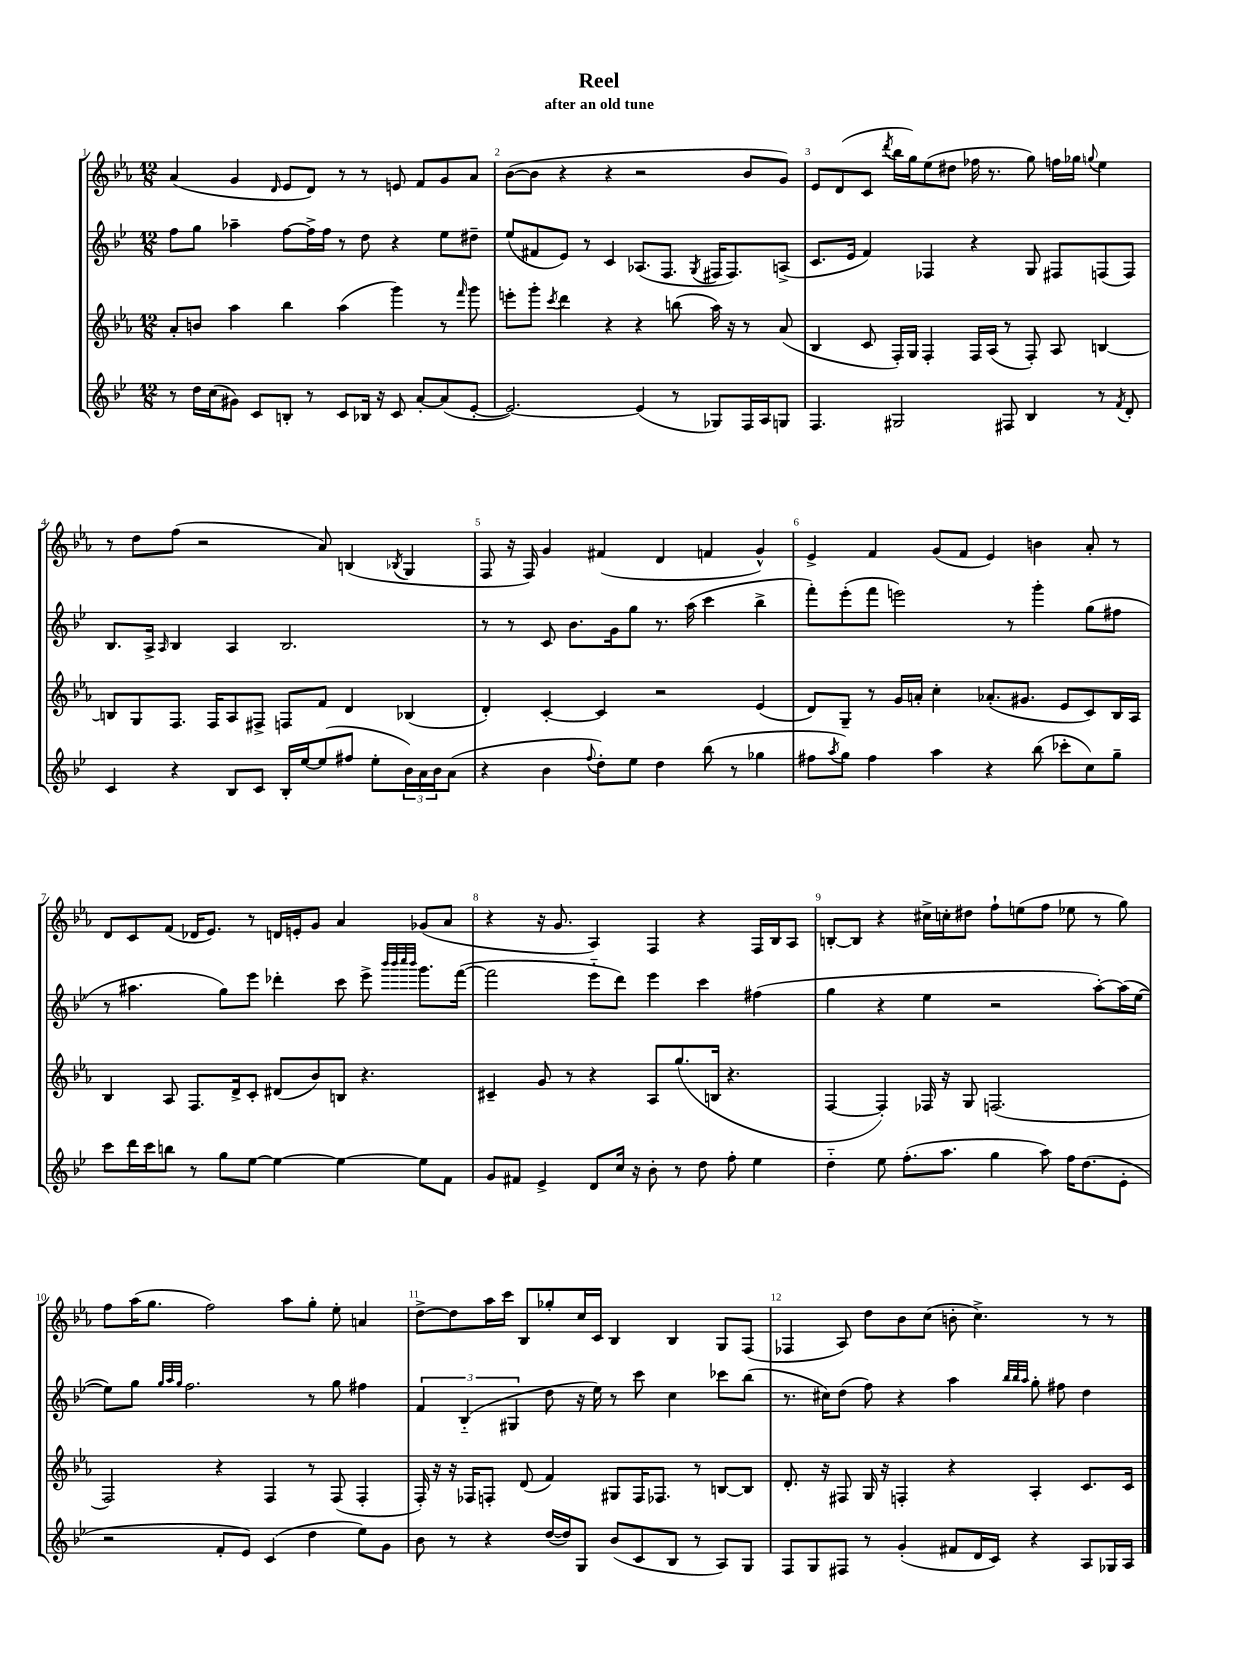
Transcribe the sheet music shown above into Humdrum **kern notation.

**kern	**kern	**kern	**kern
*part4	*part3	*part2	*part1
*staff4	*staff3	*staff2	*staff1
*clefG2	*clefG2	*clefG2	*clefG2
*k[b-e-]	*k[b-e-a-]	*k[b-e-]	*k[b-e-a-]
*M12/8	*M12/8	*M12/8	*M12/8
=1	=1	=1	=1
8r	8a-'/L	8ff\L	(4a-/
16dd\LL	8bn/J	8gg\J	.
(16cc\J	.	.	.
8g#X\J)	4aa-\	4aa-X~\	4g/
8c/L	.	.	.
.	.	.	16qqd/
8Bn'/J	4bb-\	[8ff\L	8e-/L
8r	.	16ff^\L]	8d/J)
.	.	16ff\JJ	.
8c/L	(4aa-\	8r	8r
16B-X/Jk	.	8dd\	8r
16r	.	.	.
8c/	4ggg\)	4r	8en/
[8a'/L	.	.	8f/L
(8a/]	8r	8ee-\L	8g/
.	16qqfff/	.	.
[8e-'/J	8ggg\	8dd#X~\J	8a-/J
=2	=2	=2	=2
2.e-/_)	8eeen'\L	(8ee-/L	([8b-\L
.	8ggg'\J	8f#X/	8b-\J]
.	8qccc/	.	.
.	4ddd\	8e-/J)	4r
.	.	8r	.
.	4r	4c/	4r
(4e-/]	4r	(8.A-X/L	2r
.	.	8.F/J	.
8r	(8bbn\	.	.
.	.	8qG/	.
8G-X/L)	16aa-\)	16F#X/KL	.
.	16r	8.F#/)	.
16F/L	8r	.	8b-/L
16A/J	.	.	.
8Gn/J	(8a-/	(8An^/J	8g/J)
=3	=3	=3	=3
4.F/	4B-/	8.c/L	8e-/L
.	.	.	(8d/
.	.	16e-/Jk	.
.	8c/	4f/)	8c/J
.	.	.	8qddd/
2G#X/	16F'/LL)	.	16bb-\LL
.	16G/JJ	.	16gg\J)
.	4F'/	4F-X/	(8ee-\
.	.	.	8dd#X\J
.	16F/LL	4r	16ff-X\
.	(16A-/JJ	.	8.r
8F#X/	8r	.	.
4B-/	8F'/)	8G/	8gg\)
.	8A-/	8F#X/L	16ffn\LL
.	.	.	16gg-X\JJ
.	.	.	8qqggn/
8r	[4Bn/	(8Fn/	4ee-\
8qf/	.	.	.
8d'/	.	8F/J)	.
!!LO:LB:g=z
=4	=4	=4	=4
4c/	8Bn/L]	8.B-/L	8r
.	8G/	.	8dd\L
.	.	16A^/Jk	.
.	.	16qqA/	.
4r	8.F/J	4B-/	(8ff\J
.	.	.	2r
.	16F/KL	.	.
8B-/L	8A-/	4A/	.
8c/J	8F#X^/J	.	.
16B-'/LL	8Fn/L	2.B-/	.
[16ee-/J	.	.	.
(8ee-/]	8f/J	.	8a-/)
8ff#X/J	4d/	.	(4Bn/
8ee-'\L	.	.	.
.	.	.	8qB-X/
24b-\L)	(4B-X/	.	4G/
24a\	.	.	.
24b-\J	.	.	.
(8a\J	.	.	.
=5	=5	=5	=5
4r	4d'/)	8r	8F/
.	.	8r	16r
.	.	.	16F/)
4b-\	[4c'/	8c/	4g/
.	.	8.b-\L	.
8qqff/	.	.	.
8dd'\L)	4c/]	.	(4f#X/
.	.	16g\k	.
8ee-\J	.	8gg\J	.
4dd\	2r	8.r	4d/
.	.	(16aa\	.
(8bb-\	.	4ccc\	4fn/
8r	.	.	.
4gg-X\	(4e-/	4bb-^\	4g^^/)
=6	=6	=6	=6
8ff#X\L	8d/L)	8fff'\L)	4e-^/
8qaa/	.	.	.
8gg\J)	8G~/J	(8eee-'\	.
4ff#\	8r	8fff\J	4f/
.	16g/LL	2eeen\)	.
.	16an'/JJ	.	.
4aa\	4cc'\	.	(8g/L
.	.	.	8f/J
4r	(8.a-X'/L	.	4e-/)
.	.	8r	.
.	8.g#X/J	.	.
(8bb-\	.	4ggg'\	4bn\
8ccc-X'\L	8e-/L	.	.
8cc\)	8c/)	(8gg\L	8a-'/
8gg~\J	16B-/L	8ff#X\J	8r
.	16A-/JJ	.	.
!!LO:LB:g=z
=7	=7	=7	=7
8ccc\L	4B-/	8r	8d/L
16ddd\L	.	4.aa#X\	8c/
16ccc\J	.	.	.
8bbn\J	8A-/	.	(8f/J
8r	8.F/L	.	16d-X/KL
.	.	.	8.e-/J)
8gg\L	.	8gg\L)	.
.	16d^/k	.	.
[8ee-\J	8c'/J	8eee-\J	8r
4ee-\_	(8d#X/L	4ddd-X'\	16dn/LL
.	.	.	16en'/J
.	8b-/)	.	8g/J
4ee-\_	8Bn/J	8ccc\	4a-/
.	4.r	8eee-^\	.
.	.	32qqbbb-/LLL	.
.	.	32qqbbb-/	.
.	.	32qqcccc/	.
.	.	32qqbbb-/JJJ	.
8ee-\L]	.	8.ggg\L	(8g-X/L
8f\J	.	.	8a-/J
.	.	([16fff\Jk	.
=8	=8	=8	=8
8g/L	4c#X~/	2fff\]	4r
8f#X/J	.	.	.
4e-^/	8g/	.	16r
.	.	.	8.g/
.	8r	.	.
8d/L	4r	8eee-\L	4A-/)
16cc/Jk	.	8ddd\J)	.
16r	.	.	.
8b-'\	8A-/L	4eee-\	4F/
8r	(8.gg/	.	.
8dd\	.	4ccc\	4r
.	16Bn/Jk	.	.
8ff'\	4.r	.	.
4ee-\	.	(4ff#X\	16F/LL
.	.	.	16B-/J
.	.	.	8A-/J
=9	=9	=9	=9
4dd\	[4F/	4gg\	[8Bn'/L
.	.	.	8B/J]
8ee-\	4F'/])	4r	4r
(8.ff'\L	.	.	.
.	16F-X/	4ee-\	16cc#X^\LL
8.aa\J	16r	.	16ccn'\J
.	8G/	.	8dd#X\J
4gg\	(2.Fn/	2r	8ff`\L
.	.	.	(8een\
8aa\)	.	.	8ff\J
16ff\KL	.	.	8ee-X\
(8.dd\	.	.	.
.	.	[8aa'\L)	8r
8e-'\J	.	(16aa\L]	8gg\)
.	.	[16ee-\JJ	.
!!LO:LB:g=z
=10	=10	=10	=10
2r	2F/)	8ee-\L])	8ff\L
.	.	8gg\J	(16aa-\K
.	.	.	8.gg\J
.	.	32qqgg/LLL	.
.	.	32qqaa/	.
.	.	32qqgg/JJJ	.
.	.	2.ff\	.
.	.	.	2ff\)
8f'/L	4r	.	.
8e-/J)	.	.	.
(4c/	4F/	.	.
.	.	.	8aa-\L
4dd\	8r	8r	8gg'\J
.	(8F/	8gg\	8ee-'\
8ee-\L)	4F'/	4ff#X\	4an/
8g\J	.	.	.
=11	=11	=11	=11
8b-\	16F'/)	6f/	[8dd^\L
.	16r	.	.
8r	16r	.	8dd\]
.	.	(6B-/	.
.	16F-X/KL	.	.
4r	8Fn'/J	.	16aa-\L
.	.	.	16ccc\JJ
.	.	6G#X/	.
.	(8d/	.	8B-/L
([16dd/LL	4f/)	8dd\	8gg-X'/
16dd/J])	.	.	.
8G/J	.	16r	16cc/L
.	.	16ee-\)	16c/JJ
(8b-/L	8G#X/L	8r	4B-/
8c/	16F/K	8ccc\	.
.	8.F-X/J	.	.
8B-/J	.	4cc\	4B-/
8r	8r	.	.
8A/L)	[8Bn/L	8ccc-X\L	8G/L
8G/J	8B/J]	(8bb-\J	(8F/J
=12	=12	=12	=12
8F/L	8.d'/	8.r	4F-X/
8G/	.	.	.
.	16r	16cc#X\KL)	.
8F#X/J	8F#X/	(8dd\J	8A-/)
8r	16G/	8ff\)	8dd\L
.	16r	.	.
(4g'/	4Fn'/	4r	8b-\
.	.	.	(8cc\J
8f#X/L	4r	4aa\	8bn'\
16d/L	.	.	4.cc^\)
16c/JJ)	.	.	.
.	.	32qqbb-/LLL	.
.	.	32qqbb-/	.
.	.	32qqaa/JJJ	.
4r	4A-'/	8gg'\	.
.	.	8ff#X\	.
8A/L	8.c/L	4dd\	8r
16G-X/L	.	.	8r
16A/JJ	16c/Jk	.	.
==	==	==	==
*-	*-	*-	*-
